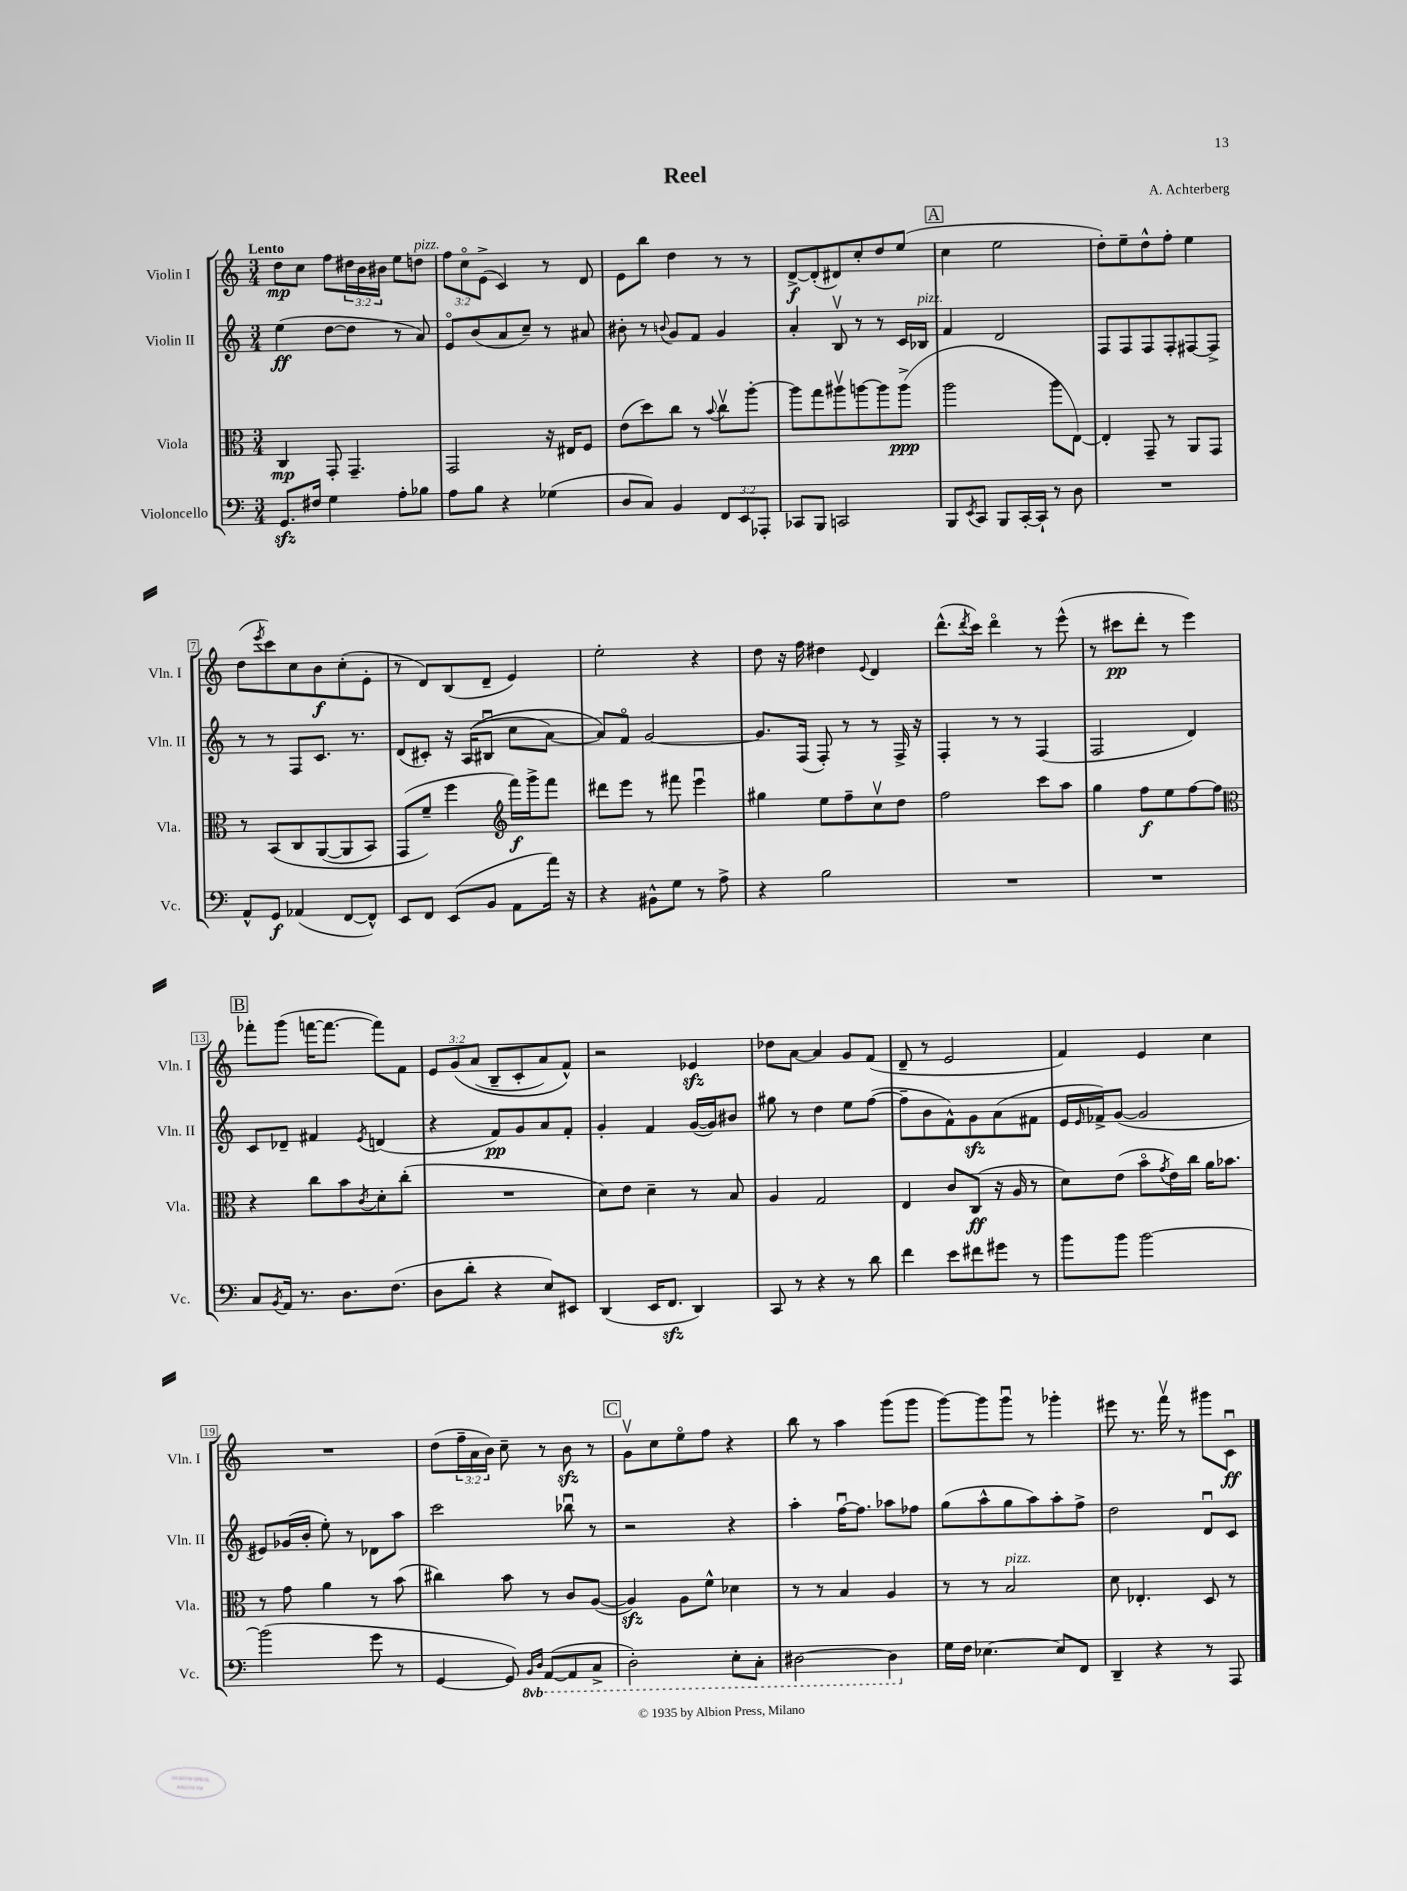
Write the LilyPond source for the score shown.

\header { title = "Reel" composer = "A. Achterberg" }
<<
\new StaffGroup <<
\new Staff = "s0" \with { instrumentName = "Violin I" shortInstrumentName = "Vln. I" } {
    \clef treble \key c \major \numericTimeSignature \time 3/4 \override Staff.TupletNumber.text = #tuplet-number::calc-fraction-text \tempo "Lento"
    d''8\mp c''8 f''8 \tuplet 3/2 { dis''16 b'16 bis'16 } e''8 d''8^\markup { \italic "pizz." } |
    \tuplet 3/2 { f''8 c''8\flageolet e'8->( } c'4) r8 d'8 |
    e'8 b''8 d''4 r8 r8 |
    d'8~->\f d'8-.( dis'8) c''8-. d''8 e''8( |
    \mark \markup { \box "A" } c''4 e''2 |
    d''8-.) e''8-- d''8-^ f''8-. e''4 |
    d''8( \acciaccatura { e'''8 } c'''8) c''8 b'8\f c''8-.( e'8-. |
    r8 d'8) b8( d'8-- e'4) |
    e''2-. r4 |
    d''8 r16 f''16 dis''4 \appoggiatura { e'8 } d'4 |
    d'''8.-^( \acciaccatura { d'''8 } c'''16) d'''4\flageolet r8 e'''8-^( |
    r8 cis'''8\pp d'''8-. r8 e'''4) |
    \mark \markup { \box "B" } fes'''8-. g'''8( f'''16~ f'''8.~ f'''8) f'8 |
    \tuplet 3/2 { e'8 g'8\( a'8( } b8-- c'8-. a'8) f'8-^\) |
    r2 ees'4\sfz |
    des''8 a'8~ a'4 g'8 f'8( |
    d'8-- r8 e'2 |
    f'4) e'4 c''4 |
    R2. |
    d''8( \tuplet 3/2 { f''16-- a'16 b'16) } c''8-- r8 b'8\sfz r8 |
    \mark \markup { \box "C" } g'8\upbow c''8 e''8\flageolet f''8 r4 |
    b''8 r8 a''4 g'''8( g'''8 |
    g'''8~) g'''8 g'''8\downbow r8 ges'''4-. |
    eis'''8 r8. f'''16\upbow r8 gis'''8 c'8\downbow\ff \bar "|." |
}
\new Staff = "s1" \with { instrumentName = "Violin II" shortInstrumentName = "Vln. II" } {
    \clef treble \key c \major \numericTimeSignature \time 3/4
    e''4\ff( d''8~ d''8 r8 a'8) |
    e'8\flageolet b'8( a'8 c''8--) r8 ais'8 |
    bis'8-. r8 \appoggiatura { b'8 } g'8 f'8 g'4 |
    a'4-. b8\upbow r8 r8 c'16 bes16^\markup { \italic "pizz." } |
    \mark \markup { \box "A" } f'4 d'2 |
    f8 f8 f8 f8-. fis8~ fis8-> |
    r8 r8 f8 c'8. r8. |
    d'8( cis'8-.) r16 a16(\( bis8\downbow c''8 a'8~) |
    a'8\) f'8\flageolet g'2~ |
    g'8. f16( f8-.) r8 r8 f16-> r16 |
    f4-. r8 r8 f4( |
    f2 d'4) |
    \mark \markup { \box "B" } c'8 des'8-- fis'4 \acciaccatura { e'8 } d'4( |
    r4 f'8\pp) g'8 a'8 f'8-. |
    g'4-. f'4 g'16~( g'16) bis'8 |
    gis''8 r8 d''4 e''8 f''8~( |
    f''8-- b'8 f'8-^) g'8\sfz a'8( fis'8 |
    e'16 \grace { e'16 } fes'16->) g'8~( g'2 |
    eis'8) ges'16( b'16-. e''8-.) r8 des'8 a''8 |
    c'''2 bes''8\downbow r8 |
    \mark \markup { \box "C" } r2 r4 |
    a''4-. f''16~\downbow f''8. aes''8 fes''8 |
    g''8( a''8-^ g''8 a''8) a''8-. f''8-> |
    d''2 d'8\downbow c'8 \bar "|." |
}
\new Staff = "s2" \with { instrumentName = "Viola" shortInstrumentName = "Vla." } {
    \clef alto \key c \major \numericTimeSignature \time 3/4
    c4\mp g,8-. g,4.-- |
    g,2 r16 eis16 f8 |
    e'8( d''8) c''8 r8 \appoggiatura { b'8 } c''8\upbow a''8~-. |
    a''8 g''8 ais''8\upbow a''8~ a''8 a''8->\ppp( |
    \mark \markup { \box "A" } a''2 a''8 e8~) |
    e4-. g,8-- r8 a,8 g,8 |
    r8 b,8\( c8 a,8~( a,8 b,8) |
    g,8( f'8--\) f''4 \clef treble f'''16\f) g'''16-> f'''8 |
    dis'''8 e'''8 r8 fis'''8 e'''4\downbow |
    gis''4 e''8 f''8-- c''8\upbow d''8 |
    f''2 c'''8 a''8 |
    g''4 f''8\f e''8 f''8~ f''8 |
    \mark \markup { \box "B" } \clef alto r4 c''8 b'8 \acciaccatura { c'8 } d'8-. c''8-.( |
    R2. |
    d'8) e'8 d'4-- r8 b8 |
    a4 g2 |
    e4 c'8 c8\ff( r16 a16 r8 |
    d'8) e'8( b'8\flageolet \acciaccatura { g'8 } e'16) c''16 a'16 bes'8. |
    r8 g'8 a'4 r8 b'8( |
    cis''4) b'8 r8 c'8 a8~( |
    \mark \markup { \box "C" } a4\sfz) a8 f'8-^ des'4 |
    r8 r8 b4 a4 |
    r8 r8 b2^\markup { \italic "pizz." } |
    d'8 ees4.-. d8 r8 \bar "|." |
}
\new Staff = "s3" \with { instrumentName = "Violoncello" shortInstrumentName = "Vc." } {
    \clef bass \key c \major \numericTimeSignature \time 3/4 \override Staff.TupletNumber.text = #tuplet-number::calc-fraction-text \set Staff.ottavationMarkups = #ottavation-simple-ordinals
    g,8.\sfz fis16 g4 a8-. bes8 |
    a8 b8 r4 ges4( |
    d8 c8) b,4 \tuplet 3/2 { f,8 e,8 aes,,8-. } |
    ces,8 b,,8 c,2 |
    \mark \markup { \box "A" } b,,8 \acciaccatura { e,8 } c,8 b,,8 c,16~-. c,16-! r8 d8 |
    R2. |
    a,8-^ g,8\f aes,4( f,8~ f,8-^) |
    e,8 f,8 e,8( b,8 a,8 a'16) r16 |
    r4 bis,8-^ g8 r8 a8-> |
    r4 b2 |
    R2. |
    R2. |
    \mark \markup { \box "B" } c8 \acciaccatura { b,8 } a,16 r8. d8. f8.( |
    d8 d'8-. r4 e8) eis,8 |
    d,4( e,16 f,8.\sfz d,4) |
    c,8 r8 r4 r8 d'8 |
    f'4 e'8 fis'8 gis'8 r8 |
    b'8 b'8 b'2~ |
    b'2( g'8 r8 |
    g,4~ g,8) \ottava #-1 \grace { b,,16 d,16 } a,,8~( a,,8 c,8-> |
    \mark \markup { \box "C" } d,2-.) e,8-. c,8-. |
    dis,2~ dis,4 \ottava #0 |
    g16 f16 ees4.~ ees8 f,8 |
    d,4-- r4 r8 a,,8 \bar "|." |
}
>>
>>
\layout { \context { \Score \override BarNumber.stencil = #(make-stencil-boxer 0.1 0.3 ly:text-interface::print) } }
